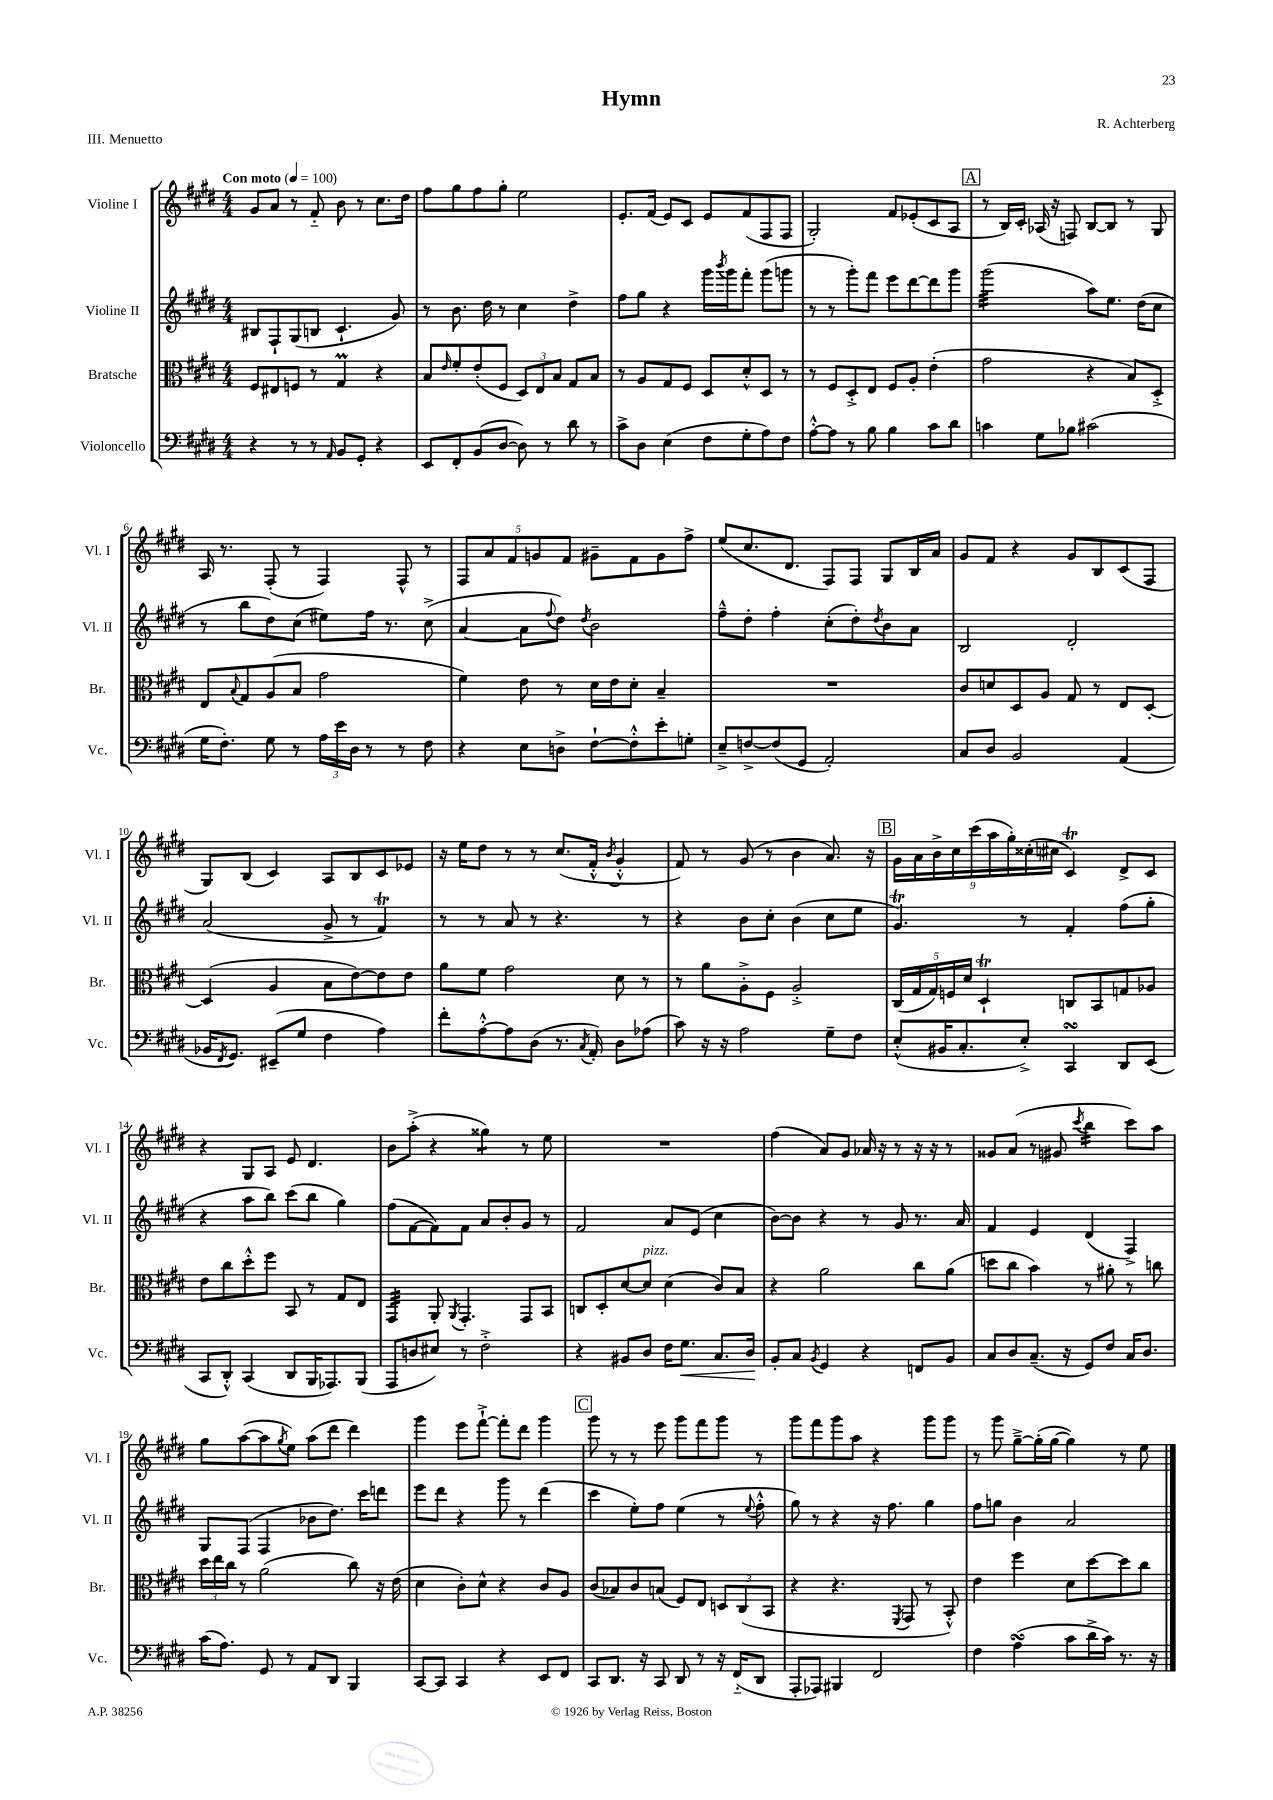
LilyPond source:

\header { title = "Hymn" composer = "R. Achterberg" piece = "III. Menuetto" }
<<
\new StaffGroup <<
\new Staff = "s0" \with { instrumentName = "Violine I" shortInstrumentName = "Vl. I" } {
    \clef treble \key e \major \numericTimeSignature \time 4/4 \tempo "Con moto" 4 = 100
    gis'8 a'8 r8 fis'8-_ b'8 r8 cis''8. dis''16 |
    fis''8 gis''8 fis''8 gis''8-. e''2 |
    e'8.-. fis'16( e'8) cis'8 e'8 fis'8( fis8 fis8 |
    gis2-.) fis'8 ees'8-.( cis'8 a8 |
    \mark \markup { \box "A" } r8 b16) cis'16-. aes16( r16 f8) b8~ b8 r8 gis8 |
    a16 r8. fis8-.( r8 fis4) fis8-^ r8 |
    \tuplet 5/4 { fis8 a'8 fis'8 g'8 fis'8 } gis'8-- fis'8 gis'8 fis''8-> |
    e''8( cis''8. dis'8. fis8) fis8 gis8 b16 a'16 |
    gis'8 fis'8 r4 gis'8 b8 cis'8( fis8 |
    gis8) b8( cis'4) a8 b8 cis'8 ees'8 |
    r16 e''16 dis''8 r8 r8 cis''8.( fis'16-.-^ \acciaccatura { b'8 } gis'4-.-^ |
    fis'8) r8 gis'8( r8 b'4 a'8.) r16 |
    \mark \markup { \box "B" } \tuplet 9/8 { gis'16 a'16 b'16-> cis''16 cis'''16( a''16 gis''16-.) cisis''16-.( cis''16 } cis'4\trill) dis'8-> cis'8 |
    r4 gis8 a8 e'8 dis'4. |
    b'8 a''8-.->( r4 gisis''4:8) r8 e''8 |
    R1 |
    fis''4( a'8) gis'8 aes'16 r16 r8 r16 r16 r8 |
    gisis'8 a'8( r8 gis'8 \acciaccatura { cis'''8 } b''4:16 cis'''8) a''8 |
    gis''8 a''8~( a''8 \acciaccatura { gis''8 } e''8) a''8( dis'''8 dis'''4) |
    gis'''4 e'''8 fis'''8~-!-> fis'''8-. dis'''8 gis'''4 |
    \mark \markup { \box "C" } gis'''8 r8 r8 e'''8 gis'''8 fis'''8 gis'''8 r8 |
    gis'''8 fis'''8 gis'''8 a''8 r4 gis'''8 gis'''8 |
    r8 gis'''8 gis''8~---> gis''16-.( gis''16~ gis''4) r8 e''8 \bar "|." |
}
\new Staff = "s1" \with { instrumentName = "Violine II" shortInstrumentName = "Vl. II" } {
    \clef treble \key e \major \numericTimeSignature \time 4/4
    bis8 fis8-! gis8( b8 cis'4.-! gis'8) |
    r8 b'8. dis''16 r8 cis''4 dis''4-> |
    fis''8 gis''8 r4 gis'''16 \acciaccatura { b'''8 } gis'''16 fis'''8-. gis'''8( g'''8 |
    r8 r8 gis'''8-.) fis'''8 e'''8 dis'''8~ dis'''8 gis'''8 |
    \mark \markup { \box "A" } gis'''2:32( a''8) e''8. dis''16( cis''8 |
    r8 b''8 dis''8) cis''8( eis''8) fis''16 r8. cis''8->( |
    a'4~ a'8 \appoggiatura { fis''8 } dis''8) \acciaccatura { dis''8 } b'2 |
    fis''8---^ dis''8-. fis''4-. cis''8-.( dis''8-.) \acciaccatura { dis''8 } b'8 a'8 |
    b2 dis'2-. |
    a'2( gis'8-> r8 fis'4\trill) |
    r8 r8 a'8 r8 r4. r8 |
    r4 b'8 cis''8-. b'4( cis''8 e''8 |
    \mark \markup { \box "B" } gis'4.\trill) r8 fis'4-. fis''8( gis''8-. |
    r4 a''8 b''8) cis'''8( b''8 gis''4) |
    fis''8( fis'8~ fis'8) fis'8 a'8 b'8-. gis'8 r8 |
    fis'2 a'8 e'8( cis''4 |
    b'8~) b'8 r4 r8 gis'8 r8. a'16 |
    fis'4 e'4 dis'4( fis4->) |
    gis8 fis8( fis4 bes'8 dis''8.) cis'''16 d'''8 |
    e'''8 dis'''8 r4 gis'''8 r8 dis'''4( |
    \mark \markup { \box "C" } cis'''4 e''8-.) fis''8 e''4( r8 \appoggiatura { e''8 } fis''8-.-^ |
    gis''8) r8 r4 r16 fis''8. gis''4 |
    fis''8 g''8 b'4 a'2 \bar "|." |
}
\new Staff = "s2" \with { instrumentName = "Bratsche" shortInstrumentName = "Br." } {
    \clef alto \key e \major \numericTimeSignature \time 4/4
    fis8 eis8 f8 r8 gis4\prall r4 |
    b8 \grace { e'16 } fis'8-. e'8-.( fis8 \tuplet 3/2 { dis8) e8 b8 } gis8 b8 |
    r8 a8 gis8 fis8 dis8 dis'8-.-^ dis8 r8 |
    r8 fis8 dis8-.-> e8 fis8 a8-. e'4-.( |
    \mark \markup { \box "A" } gis'2 r4 b8) dis8-.-> |
    e8 \appoggiatura { b8 } gis8 a8( b8 gis'2 |
    fis'4) e'8 r8 dis'16 e'16 dis'8-. b4-- |
    R1 |
    cis'8 d'8 dis8 a8 gis8 r8 e8 dis8~-. |
    dis4( a4 b8 e'8~) e'8 e'8 |
    a'8 fis'8 gis'2 dis'8 r8 |
    r8 a'8 a8-.-> fis8 a2-.-> |
    \mark \markup { \box "B" } \tuplet 5/4 { cis16( gis16 gis16) f16 dis'16 } dis4-!\trill c8 b,8 g8 aes8 |
    e'8 cis''8 dis''8-.-^ fis''8 b,8 r8 gis8 e8 |
    gis,4:32 a,8-. \acciaccatura { a,8 } gis,4.-. gis,8 b,8 |
    c8 dis8-. dis'8~ dis'8^\markup { \italic "pizz." } dis'4( cis'8) b8 |
    r4 a'2 cis''8 a'8( |
    d''8 cis''8 b'4) r8 ais'8-. r8 c''8 |
    \tuplet 3/2 { dis''16 e''16 cis''16 } r8 a'2( cis''8) r16 e'16( |
    dis'4 cis'8-.) dis'8-^ r4 cis'8 a8 |
    \mark \markup { \box "C" } cis'8( bes8) cis'8 b8( fis8) e8 \tuplet 3/2 { d8 cis8( b,8 } |
    r4 r4. \acciaccatura { fis,8 } gis,8 r8 b,8-.-^) |
    e'4 fis''4 dis'8 dis''8~ dis''8 cis''8 \bar "|." |
}
\new Staff = "s3" \with { instrumentName = "Violoncello" shortInstrumentName = "Vc." } {
    \clef bass \key e \major \numericTimeSignature \time 4/4
    r4 r8 r8 \grace { a,16 } b,8 gis,8-. r4 |
    e,8 fis,8-. b,8( dis8~ dis8) r8 dis'8 r8 |
    cis'8-> dis8 e4( fis8 gis8-. a8) fis8 |
    a8~-.-^ a8 r8 b8 b4 cis'8 dis'8 |
    \mark \markup { \box "A" } c'4 gis8 bes8 cis'2( |
    gis16 fis8.-.) gis8 r8 \tuplet 3/2 { a16 e'16 dis16 } r8 r8 fis8 |
    r4 e8 d8-> fis8~-! fis8-.-^ e'8-. g8-. |
    e8---> f8~-> f8( gis,8 a,2-.) |
    cis8 dis8 b,2 a,4( |
    bes,16 \acciaccatura { fis,8 } gis,8.) eis,8--( gis8 fis4 a4) |
    fis'8-. a8~-.-^ a8 dis8( r8. \acciaccatura { cis8 } a,16-.) dis8 aes8( |
    cis'8) r16 r16 a2 gis8-- fis8 |
    \mark \markup { \box "B" } e8-.-^( bis,16 cis8.-. e8-.->) cis,4\turn dis,8 e,8( |
    cis,8 dis,8-.-^) cis,4( dis,8 b,,16 aes,,8.) b,,8( |
    a,,8 d8 eis8) r8 fis2-.-> |
    r4 bis,8 dis8 fis16 gis8.\< cis8. dis16\! |
    b,8-. cis8 \acciaccatura { b,8 } gis,4 r4 f,8 b,8 |
    cis8 dis8 cis8.--( r16 gis,8) fis8 cis16 dis8. |
    cis'16( a8.) gis,8 r8 a,8 dis,8 b,,4 |
    cis,8~ cis,8 cis,4 r4 e,8 fis,8 |
    \mark \markup { \box "C" } cis,8 dis,8. r16 cis,8 dis,8 r8 r16 fis,16-_( dis,8 |
    a,,8-. aes,,8) bis,,4 fis,2 |
    fis4 a4\turn( cis'8 dis'16-> cis'16) r8. r16 \bar "|." |
}
>>
>>
